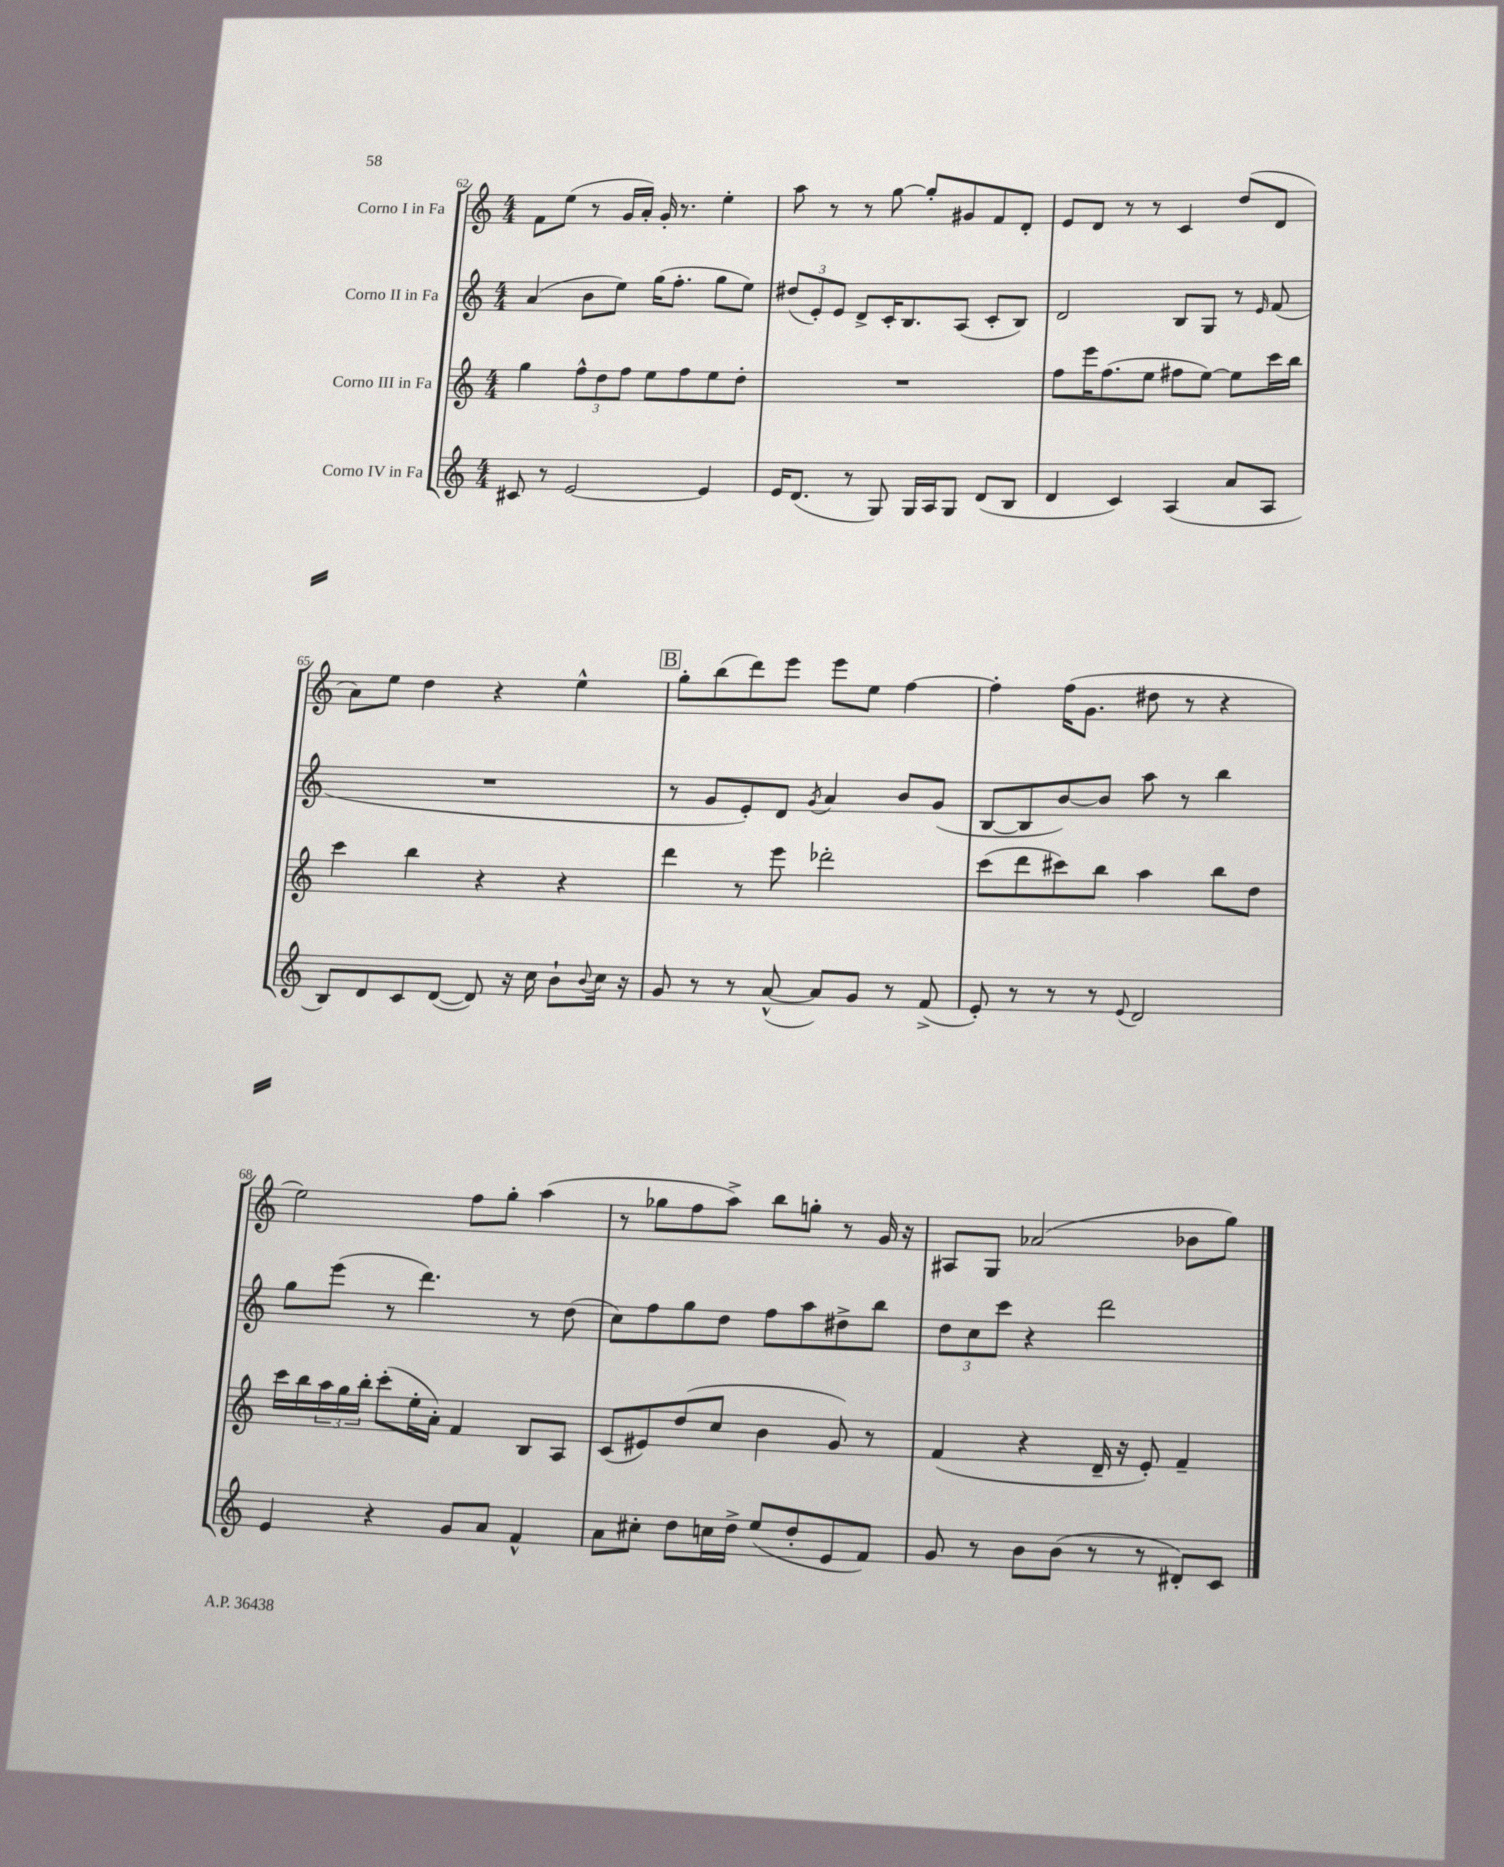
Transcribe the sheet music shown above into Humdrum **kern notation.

**kern	**kern	**kern	**kern
*part4	*part3	*part2	*part1
*staff4	*staff3	*staff2	*staff1
*I"Corno IV in Fa	*I"Corno III in Fa	*I"Corno II in Fa	*I"Corno I in Fa
*clefG2	*clefG2	*clefG2	*clefG2
*k[]	*k[]	*k[]	*k[]
*M4/4	*M4/4	*M4/4	*M4/4
=62	=62	=62	=62
8c#X/	4gg\	(4a/	8f\L
8r	.	.	(8ee\J
[2e/	12ff^^\L	8b\L	8r
.	12dd\	.	.
.	.	8ee\J)	16g/LL
.	12ff\J	.	.
.	.	.	16a'/JJ)
.	8ee\L	(16gg\KL	16g'/
.	.	8.ff'\J	8.r
.	8ff\	.	.
4e/]	8ee\	8gg\L	4ee'\
.	8dd'\J	8ee\J)	.
=63	=63	=63	=63
16e/KL	1r	(12dd#X/L	8aa\
(8.d/J	.	.	.
.	.	12e'/)	.
.	.	.	8r
.	.	12e/J	.
8r	.	8d^/L	8r
8G/)	.	16c'/K	[8gg\
.	.	8.B/	.
16G/LL	.	.	8gg'/L]
16A/J	.	.	.
8G/J	.	(8A/J	8g#X/
(8d/L	.	8c'/L	8f/
8B/J	.	8B/J)	8d'/J
=64	=64	=64	=64
4d/	8ff\L	2d/	8e/L
.	16eee\K	.	8d/J
.	(8.ff\	.	.
4c/)	.	.	8r
.	8ee\J	.	8r
(4A/	8ff#X\L	8B/L	4c/
.	[8ee\J)	8G/J	.
8a/L	8ee\L]	8r	(8dd/L
.	.	16qqe/	.
8A/J	16ccc\L	(8f/	8d/J
.	16bb\JJ	.	.
!!LO:LB:g=z
=65	=65	=65	=65
8B/L)	4ccc\	1r	8a\L)
8d/	.	.	8ee\J
8c/	4bb\	.	4dd\
([8d/J	.	.	.
8d/])	4r	.	4r
16r	.	.	.
16cc\	.	.	.
8b`\L	4r	.	4ee^^\
8qqb/	.	.	.
16cc\Jk	.	.	.
16r	.	.	.
!!LO:REH:place=s1:t=B
=66	=66	=66	=66
8g/	4ddd\	8r	8gg'\L
8r	.	8g/L	(8bb\
8r	8r	8e'/)	8ddd\)
([8a^^/	8eee\	8d/J	8eee\J
.	.	8qg/	.
8a/L])	2ddd-X'\	4a/	8eee\L
8g/J	.	.	8ee\J
8r	.	8b/L	[4ff\
(8f^/	.	(8g/J	.
=67	=67	=67	=67
8e'/)	(8ccc\L	[8B/L	4ff'\]
8r	8ddd\	8B/]	.
8r	8ccc#X\)	[8b/)	(16ff\KL
.	.	.	8.g\J
8r	8bb\J	8b/J]	.
8qqe/	.	.	.
2d/	4aa\	8aa\	8dd#X\
.	.	8r	8r
.	8bb\L	4bb\	4r
.	8dd\J	.	.
!!LO:LB:g=z
=68	=68	=68	=68
4e/	16ccc\LL	8gg\L	2ee\)
.	16bb\	.	.
.	24aa\	(8eee\J	.
.	24gg\	.	.
.	24bb'\JJ	.	.
4r	(8ccc'\L	8r	.
.	16ee'\L	4.ddd\)	.
.	16a'\JJ)	.	.
8g/L	4f/	.	8ff\L
8a/J	.	.	8gg'\J
4f^^/	8B/L	8r	(4aa\
.	8A/J	(8dd\	.
=69	=69	=69	=69
8a\L	(8c/L	8cc\L)	8r
8cc#X'\J	8e#X/)	8ff\	8gg-X\L
8dd\L	(8dd/	8gg\	8ff\
16ccn\L	8cc/J	8dd\J	8aa^\J)
16dd^\JJ	.	.	.
(8ee/L	4b\	8ff\L	8bb\L
8dd'/	.	8aa\	8ggn'\J
8e/	8g/)	8dd#X^\	8r
8f/J)	8r	8bb\J	16g/
.	.	.	16r
=70	=70	=70	=70
8g/	(4f/	12dd\L	8A#X/L
.	.	12cc\	.
8r	.	.	8G/J
.	.	12ccc\J	.
8b\L	4r	4r	(2a-X/
(8b\J	.	.	.
8r	16d~/	2ddd\	.
.	16r	.	.
8r	8e'/)	.	.
8d#X'/L)	4f~/	.	8b-X\L
8c/J	.	.	8gg\J)
==	==	==	==
*-	*-	*-	*-
